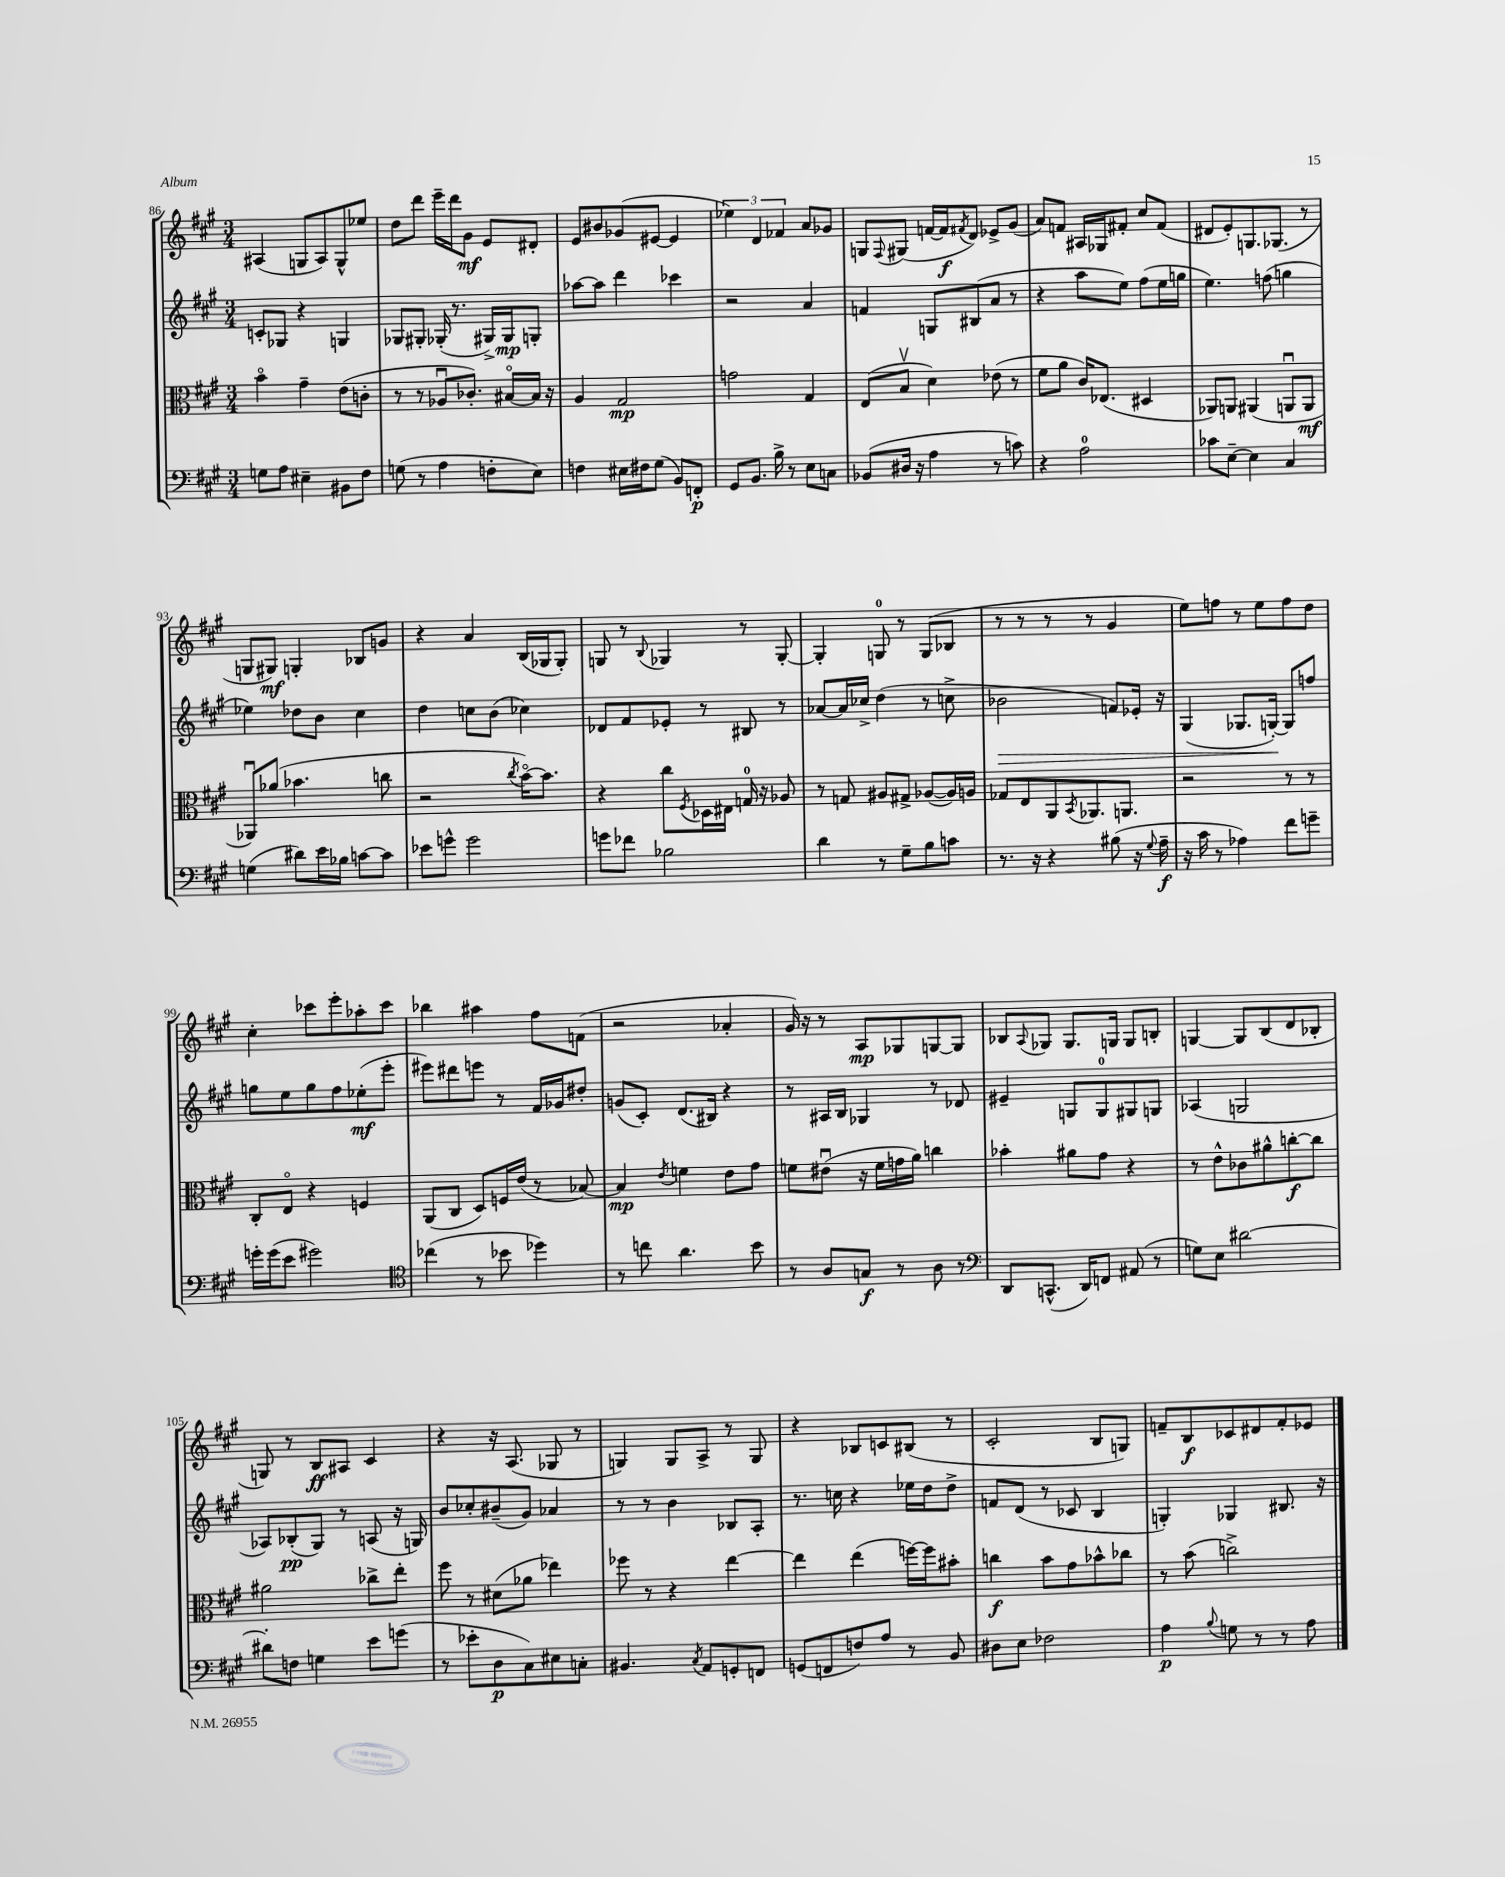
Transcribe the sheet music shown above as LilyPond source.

<<
\new StaffGroup <<
\new Staff = "s0" {
    \clef treble \key a \major \numericTimeSignature \time 3/4
    ais4( g8 ais8) g8-^ ees''8 |
    d''8 d'''8 e'''16-- d'''16 gis'8\mf e'8 dis'8-. |
    e'8 bis'8 ges'8( eis'8~ eis'4 |
    \tuplet 3/2 { ees''4) d'4 fes'4 } a'8 ges'8 |
    g8 \appoggiatura { fis8 } gis8( f'16~ f'16\f \acciaccatura { fis'8 } d'8) ees'8-> gis'8( |
    a'8) f'8 ais16 ges16 fis'8-. cis''8 fis'8( |
    dis'8 e'8-.) g8. ges8.( r8 |
    g8 gis8\mf) g4-. bes8 g'8 |
    r4 a'4 b16( ges16 ges8-.) |
    g8 r8 \appoggiatura { b8 } ges4 r8 ges8~-. |
    ges4-. g8-0 r8 g8( bes8 |
    r8 r8 r8 r8 gis'4 |
    e''8) f''8 r8 e''8 f''8 d''8 |
    cis''4-. ces'''8 e'''8-. aes''8-. ces'''8 |
    bes''4 ais''4 fis''8 f'8( |
    r2 aes'4-. |
    gis'16) r16 r8 a8\mp ges8 g8~ g8 |
    bes8 \appoggiatura { a8 } ges8 ges8. g16 g8 b8-. |
    g4~ g8 b8( d'8 bes8-. |
    g8) r8 b8\ff ais8 cis'4 |
    r4 r16 a8.( ges8 r8 |
    g4) g8 a8-> r8 g8 |
    r4 bes8 c'8 bis8( r8 |
    cis'2-. b8 g8) |
    f'8-- b8\f ces'8 dis'8 f'8-. ees'8 \bar "|." |
}
\new Staff = "s1" {
    \clef treble \key a \major \numericTimeSignature \time 3/4
    c'8-. ges8 r4 g4 |
    ges8 gis8-. ges16-.( r8. gis16->) gis16\mp g8-. |
    aes''8~ aes''8 d'''4 ces'''4 |
    r2 a'4 |
    f'4 g8 bis8( a'8 r8 |
    r4 a''8 e''8) fis''8( e''16 g''16 |
    e''4.) f''8( g''4 |
    ees''4) des''8 b'8 cis''4 |
    d''4 c''8 b'8( ces''4) |
    des'8 fis'8 ees'8-. r8 bis8 r8 |
    aes'8~ aes'16 ces''16-> d''4( r8 c''8-> |
    bes'2\> f'8) ees'16-. r16 |
    gis4( ges8. g16~-.\!) g8 f''8 |
    g''8 e''8 g''8 fis''8 ees''8-.\mf( e'''8-. |
    eis'''8) dis'''8 e'''8 r8 fis'16 ges'16 dis''8-. |
    g'8( cis'8-.) d'8.( bis16) r4 |
    r8 ais16 b16 ges4 r8 des'8 |
    eis'4-- g8 g8-0 gis8 g8 |
    aes4( g2 |
    aes8) bes8-.\pp( gis8) r8 a8( r16 g16) |
    b'8 ces''8-. bis'8--( gis'8) aes'4 |
    r8 r8 b'4 bes8 a8-. |
    r8. c''16 r4 ees''16 d''16 d''8-> |
    f'8 d'8( r8 ces'8 b4 |
    g4-.) ges4 bis8. r16 \bar "|." |
}
\new Staff = "s2" {
    \clef alto \key a \major \numericTimeSignature \time 3/4
    b'4\flageolet gis'4-- e'8( c'8-. |
    r8 r8 aes8\downbow ces'8.-.) bis16~\flageolet bis16 r16 |
    a4 gis2\mp |
    g'2 gis4 |
    e8( b8\upbow d'4) ees'8( r8 |
    fis'8 a'8 cis'16) ees8.( dis4 |
    aes,8) a,8 ais,4( a,8\downbow a,8\mf |
    aes,8\downbow) aes'8( bes'4. c''8 |
    r2 \acciaccatura { cis''8 } b'16~\flageolet) b'8. |
    r4 cis''8 \acciaccatura { fis8 } des16 eis16 g16-0 r16 aes8 |
    r8 g8 ais8 gis8-> aes8~( aes16) a16 |
    ges8 e8 a,8 \acciaccatura { b,8 } aes,8. a,8. |
    r2 r8 r8 |
    cis8-. e8\flageolet r4 f4 |
    a,8( cis8 d8) f16 e'16( r8 bes8~) |
    bes4\mp \acciaccatura { e'8 } f'4 e'8 gis'8 |
    f'8 eis'8\downbow( r16 f'16 g'16 a'16) c''4 |
    bes'4-. ais'8 gis'8 r4 |
    r8 e'8-^ ces'8 ais'8-^ c''8~-.\f c''8 |
    ais'2 ces''8-> e''8-. |
    fis''8 r8 dis'8( aes'8 ees''4) |
    fes''8 r8 r4 e''4~ |
    e''4 e''4( f''16~) f''16 bis'8-. |
    c''4\f b'8 gis'8 bes'8-^ ces''8 |
    r8 b'8( c''2->) \bar "|." |
}
\new Staff = "s3" {
    \clef bass \key a \major \numericTimeSignature \time 3/4
    g8 a8 eis4-- bis,8 fis8 |
    g8( r8 a4 f8-. e8) |
    f4 eis16 fis16 gis8( b,8) f,8-.\p |
    gis,8 b,8. b16-> r8 e8 c8 |
    bes,8( dis16 r16 a4 r8 c'8) |
    r4 a2-0 |
    ces'8 e8~-- e4 cis4 |
    g4( dis'8) e'16 bes16 c'8~ c'8 |
    ees'8 g'8-^ g'2 |
    g'8 fes'8 bes2 |
    d'4 r8 gis8-- b8 c'8 |
    r8. r16 r4 bis8( r16 \appoggiatura { gis8 } a16--\f |
    r16 cis'16 r8 aes4) fis'8 g'8-- |
    g'16-. g'16( e'8 gis'2) |
    \clef tenor ces''4( r8 bes'8 des''4) |
    r8 c''8 a'4. b'8 |
    r8 a8 g8\f r8 a8 r8 |
    \clef bass d,8 c,8.-^( d,16) f,8 ais,8( r8 |
    g8) e8 dis'2~ |
    dis'8-. f8 g4 e'8 g'8( |
    r8 ees'8-. d8\p cis8) eis8 c8-. |
    bis,4. \acciaccatura { cis8 } a,8 g,8-. f,8 |
    g,8( f,8 f8) a8 r8 b,8 |
    dis8 e8 fes2 |
    a4\p \appoggiatura { b8 } g8 r8 r8 a8 \bar "|." |
}
>>
>>
\layout { \context { \Score currentBarNumber = #86 } }
